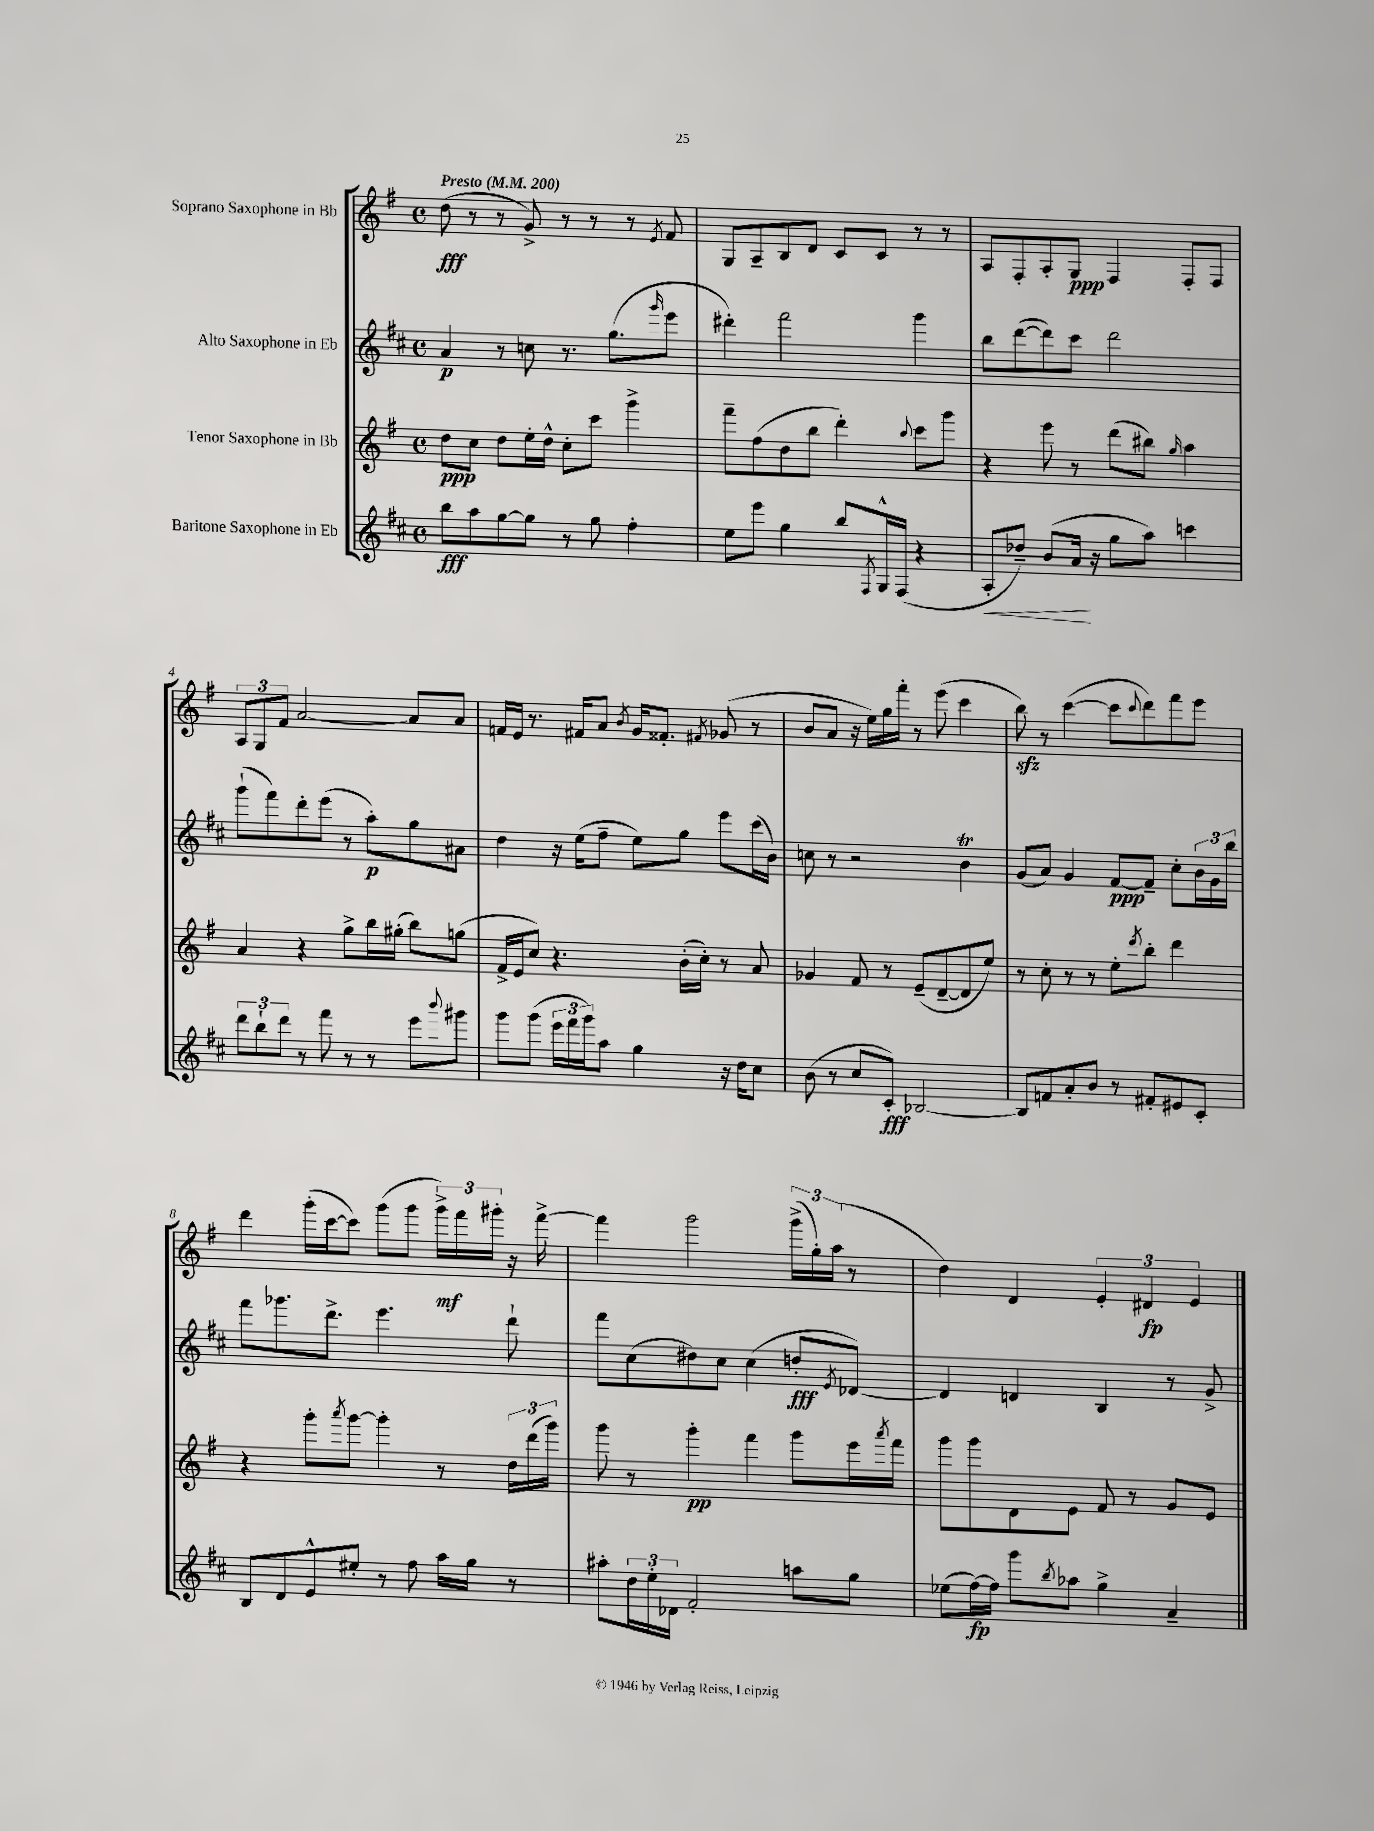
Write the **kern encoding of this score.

**kern	**kern	**kern	**kern
*staff4	*staff3	*staff2	*staff1
*clefG2	*clefG2	*clefG2	*clefG2
*k[f#c#]	*k[f#]	*k[f#c#]	*k[f#]
*M4/4	*M4/4	*M4/4	*M4/4
*met(c)	*met(c)	*met(c)	*met(c)
*MM200	*MM200	*MM200	*MM200
8bb	8dd	4a	(8dd
8aa	8cc	.	8r
[8gg	8dd	8r	8r
8gg]	16ee'	8cc	8g^)
.	16dd^^	.	.
8r	8cc'	8.r	8r
8gg	8ccc	.	8r
.	.	(8.gg	.
4ff#'	4ggg^	.	8r
.	.	16qqggg	8qe
.	.	8eee	8f#
=	=	=	=
8ee	8fff#~	4ddd#')	8G
8eee	(8ff#	.	8A~
4gg	8dd	2fff#	8B
.	8bb	.	8d
8bb	4ddd')	.	8c
8qF#	.	.	.
16G^^	.	.	8c
(16F#	.	.	.
.	8qqbb	.	.
4r	8ccc	4ggg	8r
.	8ggg	.	8r
=	=	=	=
8A'	4r	8bb	8A
8dd-~)	.	([8ddd	8F#'
(8b	8eee	8ddd])	8A'
16a	8r	8ccc#	8G
16r	.	.	.
8gg	(8ddd	2ddd	4F#
8aa)	8bb#)	.	.
.	16qqgg	.	.
4ccc	4aa	.	8F#'
.	.	.	8F#
=	=	=	=
12ddd	4a	(8ggg`	12A
12bb`	.	.	12G
.	.	8fff#)	.
12ddd	.	.	12f#
8r	4r	8ddd'	[2a
8fff#	.	(8eee	.
8r	8gg^	8r	.
8r	16bb	8aa')	.
.	(16gg#'	.	.
8eee	8bb)	8gg	8a]
8qqbbb	.	.	.
8ggg#	(8gg	8a#	8a
=	=	=	=
8ggg	16f#^	4dd	16f
.	16e	.	16e
(8ggg	8cc)	.	8.r
24eee	4.r	16r	.
24fff#	.	.	.
.	.	(16ee	16f#
24ggg)	.	.	.
8aa	.	8ff#~	8a
.	.	.	8qb
4gg	.	8ee)	16g
.	.	.	8.f##'
.	(16b'	8gg	.
.	16cc')	.	.
.	.	.	8qf#
16r	8r	8eee	(8g-
16dd	.	.	.
8cc#	8a	(16ccc#	8r
.	.	16b)	.
=	=	=	=
(8b	4g-	8cc	8b
8r	.	8r	8a
8cc#	8f#	2r	16r
.	.	.	16ee)
8c#')	8r	.	16gg
.	.	.	16fff#'
[2B-	(8e~	.	8r
.	[8d~	.	(8eee
.	8d]	4b	4ccc
.	8ee)	.	.
=	=	=	=
8B-]	8r	(8g	8bb)
8f	8cc'	8a)	8r
8a'	8r	4g	([4ccc
8b	8r	.	.
8r	8ee'	[8f#	8ccc]
.	8qddd	.	8qqccc
8f#'	8bb'	8f#~]	8ddd)
8e#	4ddd	8cc#'	8fff#
8c#'	.	24b	8eee
.	.	24g	.
.	.	24bb	.
=	=	=	=
8B	4r	8fff#	4ddd
8d	.	8.ggg-	.
8e^^	8ggg'	.	(16ggg'
.	.	8.ddd^	[16ccc
.	8qaaa	.	.
8ee#'	[8ggg	.	8ccc])
8r	4ggg']	4.eee	(8ggg
8ff#	.	.	8ggg
16aa	8r	.	24ggg^)
.	.	.	24fff#
16gg	.	.	.
.	.	.	24ggg#'
8r	24dd	8ddd`	16r
.	(24ddd	.	.
.	.	.	[16fff#^
.	24ggg)	.	.
=	=	=	=
8aa#'	8ggg	8fff#	4fff#]
24dd	8r	(8cc#	.
24ee'	.	.	.
24d-	.	.	.
2f#'	4ggg'	8dd#)	2ggg
.	.	8cc#	.
.	4fff#	(4cc#	.
8aa	8ggg	8dd'	(24ggg^
.	.	.	24gg')
.	.	.	(24aa
.	.	8qe	.
8gg	16eee	[8d-)	8r
.	8qaaa	.	.
.	16fff#	.	.
=	=	=	=
(8ee-	8ggg	4d-]	4dd)
[16ff#)	8ggg	.	.
16ff#]	.	.	.
8ggg	8d	4d	4d
8qbb	.	.	.
8aa-	8e	.	.
4gg^	8f#	4B	6e'
.	8r	.	.
.	.	.	6d#
4a~	8g	8r	.
.	.	.	6e
.	8e	8g^	.
==	==	==	==
*-	*-	*-	*-
